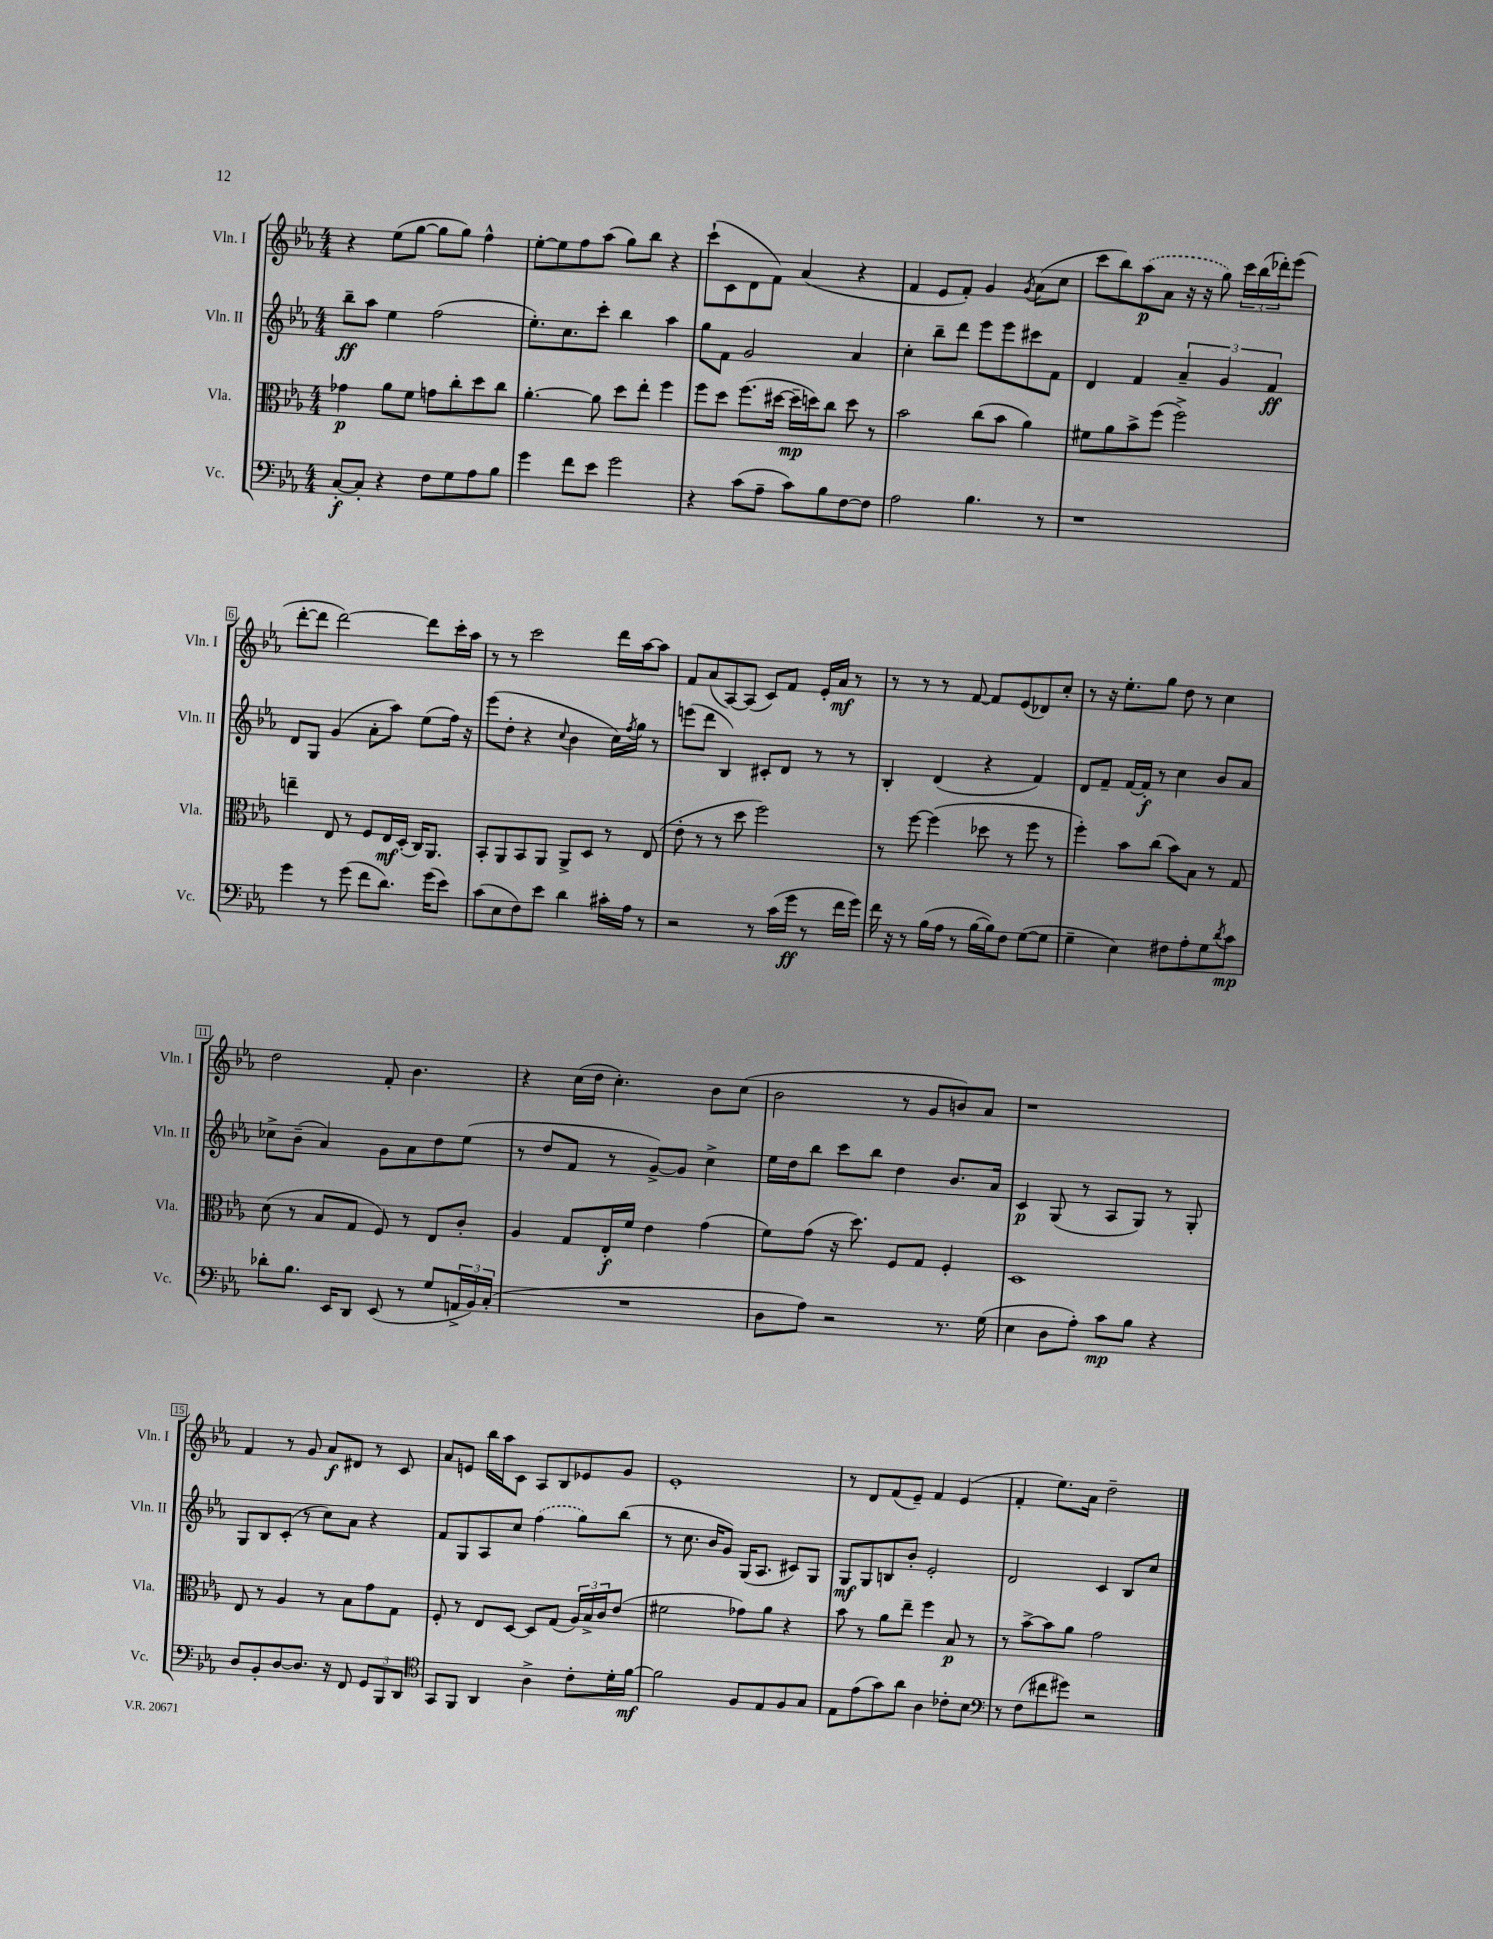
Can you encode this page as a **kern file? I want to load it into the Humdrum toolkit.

**kern	**kern	**kern	**kern
*staff4	*staff3	*staff2	*staff1
*clefF4	*clefC3	*clefG2	*clefG2
*k[b-e-a-]	*k[b-e-a-]	*k[b-e-a-]	*k[b-e-a-]
*M4/4	*M4/4	*M4/4	*M4/4
[8C'/L	4g-\	8bb-~\L	4r
8C'/]J	.	8aa-\J	.
4r	8a-\L	4ee-\	(8ee-\L
.	8f\J	.	[8gg\J
8F\L	8g\L	(2ff\	8gg\]L
8G\	8cc'\	.	8gg\J)
8A-\	8dd\	.	4ff^^\
8B-\J	8cc\J	.	.
=	=	=	=
4g\	[4.a-'\	8.ee-'\L)	[8ee-'\L
.	.	.	8ee-\]
.	.	8.cc\	.
8f\L	.	.	8ff\
8e-\J	8a-\]	8ccc'\J	(8aa-\J
2g\	8dd\L	4bb-\	8gg\L)
.	8ee-'\J	.	8bb-\J
.	4ff\	4aa-\	4r
=	=	=	=
4r	8ff\L	8gg\L	(8ccc`\L
.	8dd\J	8f\J	8c\
(8c\L	(8.ff\L	2g/	8d\
8A-~\J	.	.	8f\J)
.	[16dd#\Jk	.	.
8c\L)	16dd#~\]LL	.	(4a-/
.	16dd\J)	.	.
8B-\	8cc\J	.	.
[8F\	8dd\	4a-/	4r
8F\]J	8r	.	.
=	=	=	=
2A-\	2b-\	4cc'\	4f/
.	.	8bb-~\L	8e-/L
.	.	8ddd\J	8f'/J)
4.B-\	(8cc\L	8eee-\L	4g/
.	8b-\J	8eee-\	.
.	.	.	8qg/
.	4a-\)	8ccc#\	(8a-\L
8r	.	8f\J	8cc\J
=	=	=	=
1r	8f#\L	4d/	8ccc\L
.	8a-\	.	8bb-\)
.	8b-^\	4f/	(8aa-\
.	(8ff\J	.	8a-\J
.	2ff^\)	6a-~/	16r
.	.	.	16r
.	.	.	8gg\)
.	.	6g/	.
.	.	.	24ccc\LL
.	.	.	(24bb-\
.	.	6f/	24ddd-'\J)
.	.	.	(8eee-\J
=	=	=	=
4g\	4ee~\	8d/L	[8ddd'\L
.	.	8G/J	8ddd\]J
8r	8E-/	(4g/	[2ddd\)
(8g\	8r	.	.
8f\L	8F/L	8a-'\L	.
8.d\J)	16E-/L	8aa-\J)	.
.	(16D'/JJ	.	.
.	16C/LK)	(8ee-\L	8ddd\]L
(16g\LK	8.AA-/J	.	.
8e-\J)	.	16ff\Jk)	16ccc'\L
.	.	16r	16aa-\JJ
=	=	=	=
(8c\L	8BB-'/L	(8eee-\L	8r
8E-\	8AA-/	8dd'\J	8r
8F\)	8BB-/	4r	2ccc\
8e-\J	8AA-/J	.	.
.	.	8qqcc/	.
4d\	8AA-^/L	4b-\	.
.	8D/J	.	.
16c#'\LL	8r	16cc\LL)	16ddd\LL
.	.	8qff/	.
16A-\JJ	.	16gg\JJ	[16aa-\J
8r	(8E-/	8r	8aa-\]J
=	=	=	=
2r	8e-'\	(8eee\L	8f/L
.	8r	8ddd\J	(8a-/
.	8r	4B-/)	[8A-/)
.	8dd\	.	(8A-/]J
8r	2ff\)	8c#'/L	8c/L)
(16c\LL	.	8d/J	8f/J
16g\JJ	.	.	.
8r	.	8r	16e-'/LL
.	.	.	16a-/JJ
16f\LL	.	8r	8r
16g\JJ)	.	.	.
=	=	=	=
16f\	8r	4B-'/	8r
16r	.	.	.
8r	[8ff\	.	8r
(16B-\LL	(4ff\]	(4d/	8r
16A-\JJ	.	.	.
8r	.	.	[8f/
[16B-\LL	8dd-\	4r	8f/]L
16B-\]J)	.	.	.
8F\J	8r	.	(8e-/
([8G\L	8ff\	4f/)	8d-/)
8G\]J	8r	.	8cc'/J
=	=	=	=
4G~\	4ff'\)	8d/L	8r
.	.	8f~/J	16r
.	.	.	8.ee-'\L
4E-\)	8b-\L	[16f/LL	.
.	.	16f'/]JJ	.
.	(8cc\J	8r	8gg\J
8F#\L	8b-\L)	4cc\	8dd\
8A-'\	8B-\J	.	8r
8G\	8r	8b-/L	4cc\
8qd/	.	.	.
8c\J	8G/	8a-/J	.
=	=	=	=
8d-'\L	(8d\	8cc-^\L	2dd\
8.B-\J	8r	(8b-~\J	.
.	8B-/L	4a-/)	.
16EE-/LK	.	.	.
8DD/J	8G/J	.	.
(8EE-/	8F/)	8g\L	8f'/
8r	8r	8a-\	4.b-\
8G/L	8E-/L	8dd\	.
24AA^/L	8c'/J	(8ee-\J	.
24BB-/)	.	.	.
(24C'/JJ	.	.	.
=	=	=	=
1r	4A-/	8r	4r
.	.	8dd/L	.
.	8G/L	8f/J	(16cc\LL
.	.	.	16dd\JJ
.	16E-'/L	8r	4.cc'\)
.	16f/JJ	.	.
.	4e-\	[8g^/L)	.
.	.	8g/]J	.
.	(4g\	4cc^\	8b-\L
.	.	.	(8cc\J
=	=	=	=
8D\L	8f\L)	16ee-\LL	2b-\
.	.	16dd\J	.
8A-\J)	(8g\J	8bb-\J	.
2r	16r	8ccc\L	.
.	8.dd\)	.	.
.	.	8bb-\J	.
.	8F/L	4dd\	8r
.	8G/J	.	8g/L
8.r	4F'/	8.b-/L	8b/)
.	.	.	8a-/J
(16G\	.	16a-/Jk	.
=	=	=	=
4E-\	1D	4c/	1r
8D\L	.	(8G/	.
8A-'\J)	.	8r	.
8c\L	.	8A-/L	.
8B-\J	.	8G/J)	.
4r	.	8r	.
.	.	8G'/	.
=	=	=	=
8D/L	8E-/	8G/L	4f/
8BB-'/	8r	8B-/	.
[8D/	4A-/	(8c'/J	8r
8.D/]J	.	8r	8g/
.	8r	8cc\L)	8a-/L
16r	.	.	.
8FF/	8B-\L	8a-\J	8d#/J
12GG/L	8g\	4r	8r
12BBB-/	.	.	.
.	8G\J	.	8c/
12DD/J	.	.	.
=	=	=	=
*clefC4	*	*	*
8GG/L	8F'/	8f/L	8a-/L
8FF/J	8r	8G/	8e/J
4AA-/	8E-/L	8A-/	16bb-\LL
.	.	.	16aa-\J
.	[8D/J	8cc/J	8c\J
4A-^\	8D/]L	(4ff\	8A-/L
.	(8G/J	.	8B-/
8c'\L	24A-/LL)	8gg\L)	8e-/
.	24B-^/	.	.
.	24c/J	.	.
16d'\L	(8e-/J	(8bb-\J	8g/J
[16f\JJ	.	.	.
=	=	=	=
2f\]	2f#\	8r	1e-'
.	.	8.cc\	.
.	.	16b-/LK	.
.	.	8g/J)	.
8F/L	8g-\L)	(16G/LK	.
.	.	8.A-/J	.
8E-/	8a-\J	.	.
8F/	4r	8c#/L)	.
8G/J	.	8G/J	.
=	=	=	=
8E-\L	8b-\	8G/L	8r
(8e-\	8r	8G/	8d/L
8g\)	8a-\L	8B/	(8f/
8a-\J	8ee-~\J	8b-'/J	8e-~/J)
4A-\	4ff\	2e-'/	4f/
8c-'\L	8B-/	.	(4e-/
8B-\J	8r	.	.
=	=	=	=
*clefF4	*	*	*
8r	8r	2d/	4f'/
(8F\L	[8b-^\L	.	.
8f#\	8b-\]	.	8.ee-\L)
8g#\J)	8a-\J	.	.
.	.	.	16a-\Jk
2r	2g\	4c/	2dd~\
.	.	8B-/L	.
.	.	8cc/J	.
==	==	==	==
*-	*-	*-	*-
